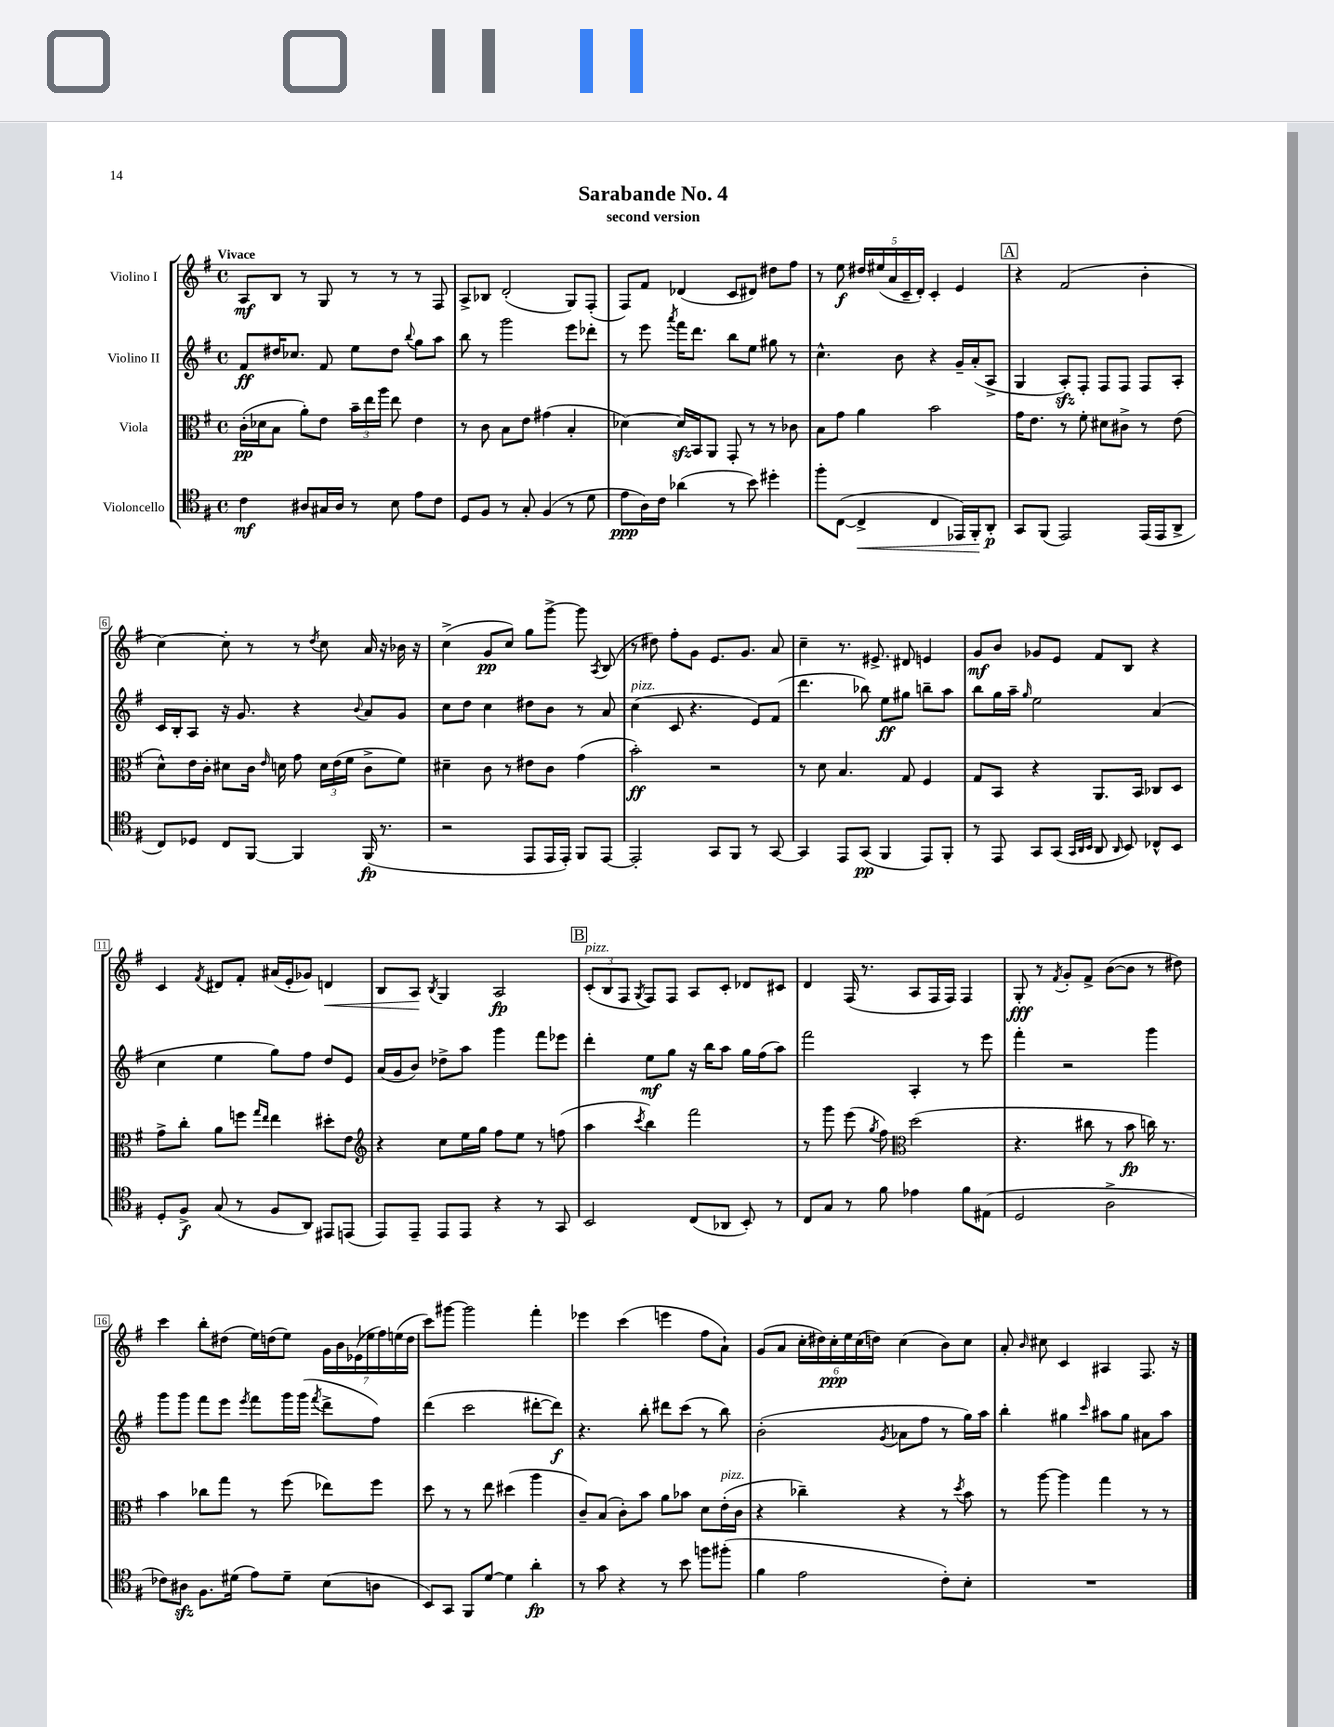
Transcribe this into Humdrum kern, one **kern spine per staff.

**kern	**kern	**kern	**kern
*staff4	*staff3	*staff2	*staff1
*clefC4	*clefC3	*clefG2	*clefG2
*k[f#]	*k[f#]	*k[f#]	*k[f#]
*M4/4	*M4/4	*M4/4	*M4/4
*met(c)	*met(c)	*met(c)	*met(c)
4c	(16c'	8f#	8A
.	16d-	.	.
.	8B	16dd#	8B
.	.	8.cc-	.
8A#	8a')	.	8r
16G#	8e	8f#	8G
16A#	.	.	.
8r	24b~	8ee	8r
.	24ee	.	.
.	24aa	.	.
8B	8ee	8dd#	8r
.	.	8qqbb	.
8e	4e	8gg	8r
8c	.	8aa	8F#
=	=	=	=
8D	8r	8bb	8A^
8F#	8c	8r	8B-
8r	8B	2ggg	(2d'
8G'	8e	.	.
(4F#	(4g#	.	.
8r	4B'	8eee	8G)
8d	.	8ddd-'	(8F#'
=	=	=	=
8e	[4d-)	8r	8F#)
16A)	.	8eee	8f#
16c	.	.	.
.	.	8qaaa	.
(4a-	16d-]	16fff#	(4d-
.	16BB	8.ddd	.
.	8AA	.	.
8r	8GG'	8bb	8c
8b)	8r	8ee	8d#)
4dd#'	8r	8gg#	8dd#
.	8c-	8r	8ff#
=	=	=	=
8ff#'	8B	4.cc^^	8r
([8C	8g	.	8ee
4C^]	4a	.	20dd#
.	.	.	(20ee#
.	.	.	20a
.	.	8b	.
.	.	.	20c~
.	.	.	20d')
4C	2b	4r	4c'
16EE-)	.	16g~	4e
16FF#'	.	(16a'	.
8AA'	.	8A^	.
=	=	=	=
8GG	16g	4G	4r
.	8.e	.	.
(8FF#	.	.	.
2EE)	8r	8A')	(2f#
.	8f#'	8F#'	.
.	8d#	8F#	.
.	8c#^	8F#	.
(16EE	8r	8F#	4b'
16EE	.	.	.
8AA^	(8e	8A'	.
=	=	=	=
8C)	8d^^)	16c	[4cc)
.	.	16B'	.
8D-	16e	8A	.
.	16c'	.	.
8C	8d#	16r	8cc']
.	.	8.g	.
[8FF#	16c	.	8r
.	16qqe	.	.
.	16d	.	.
4FF#]	8g	4r	8r
.	.	.	8qdd
.	24d	.	8cc
.	(24e	.	.
.	24f#	.	.
.	.	8qqb	.
(16FF#	8c^	8a	16a
8.r	.	.	16r
.	8f#)	8g	16b-
.	.	.	16r
=	=	=	=
2r	4d#~	8cc	(4cc^
.	.	8dd	.
.	8c	4cc	8g
.	8r	.	8cc)
8EE	8e#	8dd#	8gg
16EE	8c	8b	[8ggg^
16EE')	.	.	.
8FF#	(4g	8r	8ggg]
.	.	.	8qA
[8EE	.	8a	(8B
=	=	=	=
2EE']	2b')	(4cc	8r
.	.	.	8dd#)
.	.	8c	8ff#'
.	.	4.r	8g
8GG	2r	.	8.e
8FF#	.	.	.
.	.	.	8.g
8r	.	8e)	.
[8GG	.	(8f#	8a
=	=	=	=
4GG]	8r	4.ddd	4cc~
.	8d	.	.
8EE	4.B	.	8.r
(8GG	.	8bb-)	.
.	.	.	8.e#^
4FF#	.	8ee	.
.	8G	8gg#	8d#
8EE)	4F#	8bb~	4e
8FF#'	.	8aa	.
=	=	=	=
8r	8G	8bb	8g
8EE	8BB	16gg	8b
.	.	16aa~	.
.	.	16qqgg	.
8GG	4r	2ee	8g-
(8GG	.	.	8e
32qqGG	.	.	.
32qqAA	.	.	.
32qqBB	.	.	.
8AA	8.AA	.	8f#
16qqAA	.	.	.
8BB)	.	.	8B
.	16BB	.	.
8C-^^	8C-	(4a	4r
8BB	8D	.	.
=	=	=	=
8D'	8g^	4cc	4c
8F#^	8cc'	.	.
.	.	.	8qf#
(8G	8a	4ee	8d#
8r	8ff	.	8f#'
.	16qqgg	.	.
.	16qqee	.	.
8F#	4ee	8gg)	(16a#
.	.	.	16e'
8AA)	.	8ff#	8g-)
8EE#	8dd#'	8dd	4d
(8EE	8e	8e	.
=	=	=	=
*	*clefG2	*	*
8EE)	4r	(16a	8B
.	.	16g	.
8EE~	.	8b)	8A
.	.	.	8qB
8EE	8cc	8dd-^	4G
8EE	16ee	8aa	.
.	16gg	.	.
4r	8ff#	4ggg	2A
.	8ee	.	.
8r	8r	8fff#	.
8GG	(8ff	8eee-	.
=	=	=	=
2BB	4aa	4ddd'	(12c'
.	.	.	12B
.	.	.	12F#
.	8qccc	.	8qG
.	4bb)	8ee	8F#)
.	.	8gg	8F#
(8C	2fff#	16r	8A
.	.	16bb	.
8AA-	.	8aa	8c'
8BB')	.	16gg	8d-
.	.	(16ff#	.
8r	.	8aa)	8c#
=	=	=	=
8C	8r	2fff#	4d
8G	8ggg	.	.
8r	(8eee	.	(16F#
.	.	.	8.r
.	8qgg	.	.
8f#	8ff#)	.	.
*	*clefC3	*	*
4e-	(2dd	4A'	8A
.	.	.	16F#
.	.	.	16F#)
8f#	.	8r	4F#
(8E#	.	8eee	.
=	=	=	=
2D	4.r	4fff#'	8G'
.	.	.	8r
.	.	.	8qf#
.	.	2r	8g'
.	8cc#	.	8f#^
2A^	8r	.	([8b
.	8b	.	8b]
.	16cc)	4ggg	8r
.	8.r	.	.
.	.	.	8dd#)
=	=	=	=
8c-)	4b	8ggg	4ccc
8A#	.	8ggg	.
8.F#	8cc-	8fff#	8bb'
.	8gg	8eee	(8dd#
(16d#	.	.	.
.	.	8qeee	.
8e)	8r	8fff#	16ee)
.	.	.	(16dd
8d#~	(8ff#	16ggg	8ee)
.	.	(16ggg	.
.	.	8qfff#	.
(8B	8ee-)	8ddd^	28g
.	.	.	28b
.	.	.	(28e-
.	.	.	28ee-
8A	8ff#	8ff#)	.
.	.	.	28ff#)
.	.	.	(28ee
.	.	.	28dd
=	=	=	=
8BB)	8dd	(4ddd	8ccc)
8GG	8r	.	[8ggg#
8FF#	8r	2ccc	2ggg#]
[8d	8ee	.	.
4d]	(4dd#	.	.
4a'	4aa	[8ddd#'	4fff#'
.	.	8ddd#])	.
=	=	=	=
8r	8c~)	4.r	4eee-
8g	(8B	.	.
4r	8c')	.	(4ccc
.	8b	8bb'	.
8r	8a	8ddd#	4eee
8b	8b-	(8ccc	.
8ff	8d	8r	8ff#
(8ff#'	(16e'	8bb)	8a`)
.	16c	.	.
=	=	=	=
4f#	4r	(2b'	(8g
.	.	.	8a
2e	4cc-~)	.	24cc'
.	.	.	24dd#)
.	.	.	24cc'
.	.	.	24ee
.	.	.	(24cc
.	.	.	24dd)
.	.	8qg	.
.	4r	8a-	(4cc
.	.	8ff#	.
8c')	8r	8r	8b)
.	8qdd	.	.
8B'	8b	16gg)	8cc
.	.	16aa	.
=	=	=	=
1r	8r	4bb'	8a'
.	.	.	16qqb
.	[8aa	.	8cc#
.	4aa]	4gg#	4c
.	.	16qqccc	.
.	4gg	8aa#	4A#
.	.	8gg#	.
.	8r	8a#	8.F#
.	8r	8aa#	.
.	.	.	16r
==	==	==	==
*-	*-	*-	*-
